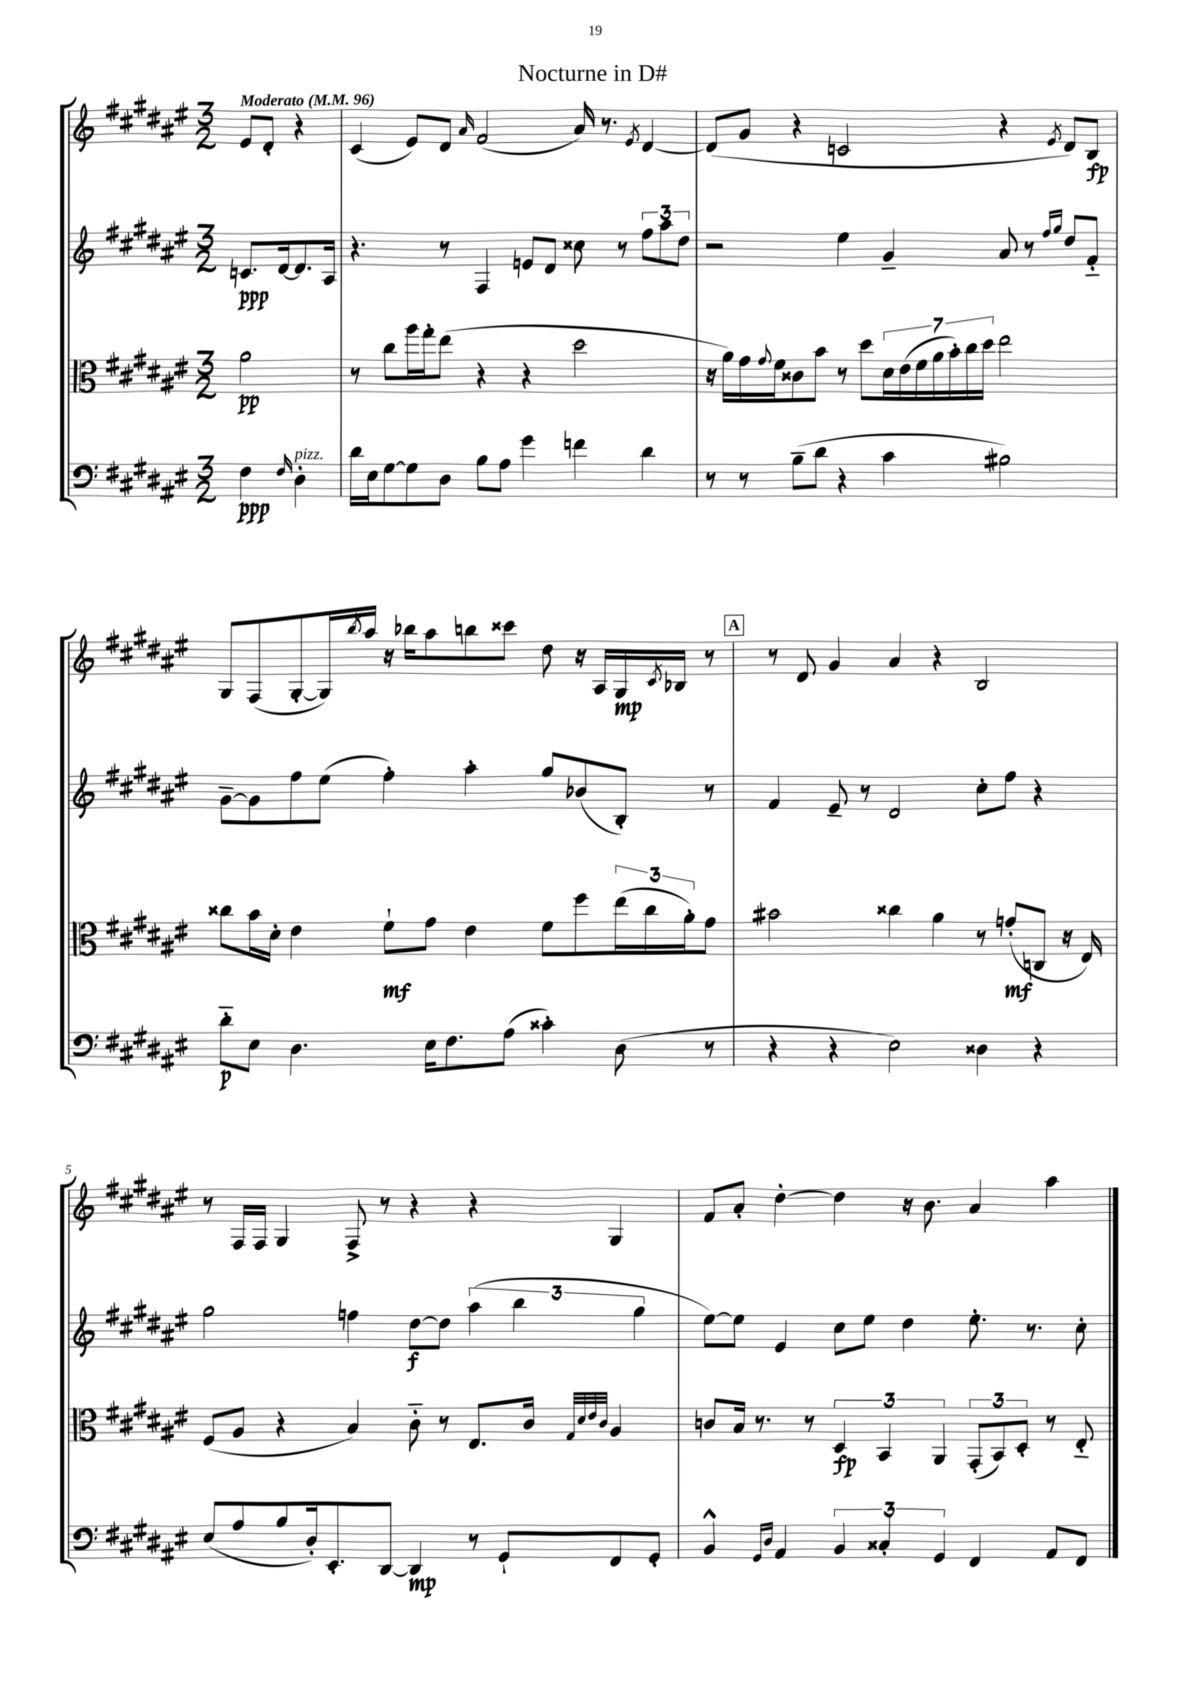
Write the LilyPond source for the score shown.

\header { title = "Nocturne in D#" }
<<
\new StaffGroup <<
\new Staff = "s0" {
    \clef treble \key fis \major \numericTimeSignature \time 3/2 \partial 2 \tempo "Moderato" 4 = 96
    eis'8 dis'8-. r4 |
    cis'4( eis'8) dis'8 \grace { ais'16 } fis'2( ais'16) r8. \acciaccatura { eis'8 } dis'4~ |
    dis'8( gis'8 r4 c'2 r4 \acciaccatura { eis'8 } dis'8) b8\fp |
    gis8 fis8( gis8~-. gis16) \acciaccatura { b''8 } ais''16 r16 bes''16 ais''8 b''8 cisis'''8 dis''8 r16 ais16 gis16\mp \acciaccatura { cis'8 } bes16 r8 |
    \mark \markup { \box "A" } r8 dis'8 gis'4 ais'4 r4 b2 |
    r8 fis16 fis16 gis4 fis8-> r8 r4 r4 gis4 |
    fis'8 ais'8-. dis''4~-. dis''4 r16 b'8. ais'4 ais''4 \bar "|." |
}
\new Staff = "s1" {
    \clef treble \key fis \major \numericTimeSignature \time 3/2 \partial 2
    c'8.\ppp dis'16~ dis'8. ais16 |
    r4. r8 fis4 e'8 dis'8 cisis''8 r8 \tuplet 3/2 { fis''8 ais''8 dis''8 } |
    r2 eis''4 gis'4-- ais'8 r8 \grace { fis''16 gis''16 } dis''8 fis'8-_ |
    gis'8~-- gis'8 fis''8 eis''8( fis''4-.) ais''4-. gis''8 bes'8( b8-.) r8 |
    \mark \markup { \box "A" } fis'4 eis'8-- r8 dis'2 cis''8-. fis''8 r4 |
    gis''2 f''4 dis''8~\f dis''8 \tuplet 3/2 { ais''4( b''4 gis''4 } |
    eis''8~) eis''8 eis'4 cis''8 eis''8 dis''4 eis''8.-. r8. cis''8-. \bar "|." |
}
\new Staff = "s2" {
    \clef alto \key fis \major \numericTimeSignature \time 3/2 \partial 2
    ais'2\pp |
    r8 cis''8 ais''16 gis''16-. eis''8( r4 r4 dis''2 |
    r16 ais'16) gis'16 \appoggiatura { gis'8 } fis'16 cisis'8 b'8 r8 dis''8 \tuplet 7/4 { dis'16 eis'16( fis'16 ais'16 b'16-.) cis''16 dis''16 } eis''2 |
    cisis''8 b'16 dis'16-. eis'4 fis'8-!\mf gis'8 eis'4 fis'8 fis''8 \tuplet 3/2 { eis''16( cisis''16 ais'16-.) } gis'8 |
    \mark \markup { \box "A" } bis'2 cisis''4 ais'4 r8 g'8-.\mf( c8 r16 eis16) |
    fis8( ais8 r4 b4) cis'8-_ r8 eis8. cis'16 \grace { gis32 dis'32 eis'32 cis'32 } ais4 |
    c'8 b16 r8. r8 \tuplet 3/2 { dis4\fp b,4 ais,4 } \tuplet 3/2 { gis,8-.( b,8) dis8-. } r8 eis8-_ \bar "|." |
}
\new Staff = "s3" {
    \clef bass \key fis \major \numericTimeSignature \time 3/2 \partial 2
    fis4\ppp \grace { fis16 } dis4-.^\markup { \italic "pizz." } |
    dis'16 eis16 gis8~ gis8 dis8 b8 ais8 gis'4 f'4 dis'4 |
    r8 r8 b8--( dis'8 r4 cis'4 bis2) |
    dis'8-_\p eis8 dis4. eis16 fis8. ais8( cisis'4-.) dis8( r8 |
    \mark \markup { \box "A" } r4 r4 eis2) disis4 r4 |
    eis8( ais8 b8 dis16-.) eis,8.-. dis,8~ dis,4\mp r8 gis,8-! fis,8 gis,8-. |
    b,4-^ \grace { gis,16 dis16 } ais,4 \tuplet 3/2 { b,4 cisis4-. gis,4 } fis,4 ais,8 fis,8 \bar "|." |
}
>>
>>
\layout { \context { \Score \override BarNumber.break-visibility = ##(#f #t #t) barNumberVisibility = #(every-nth-bar-number-visible 5) } }
